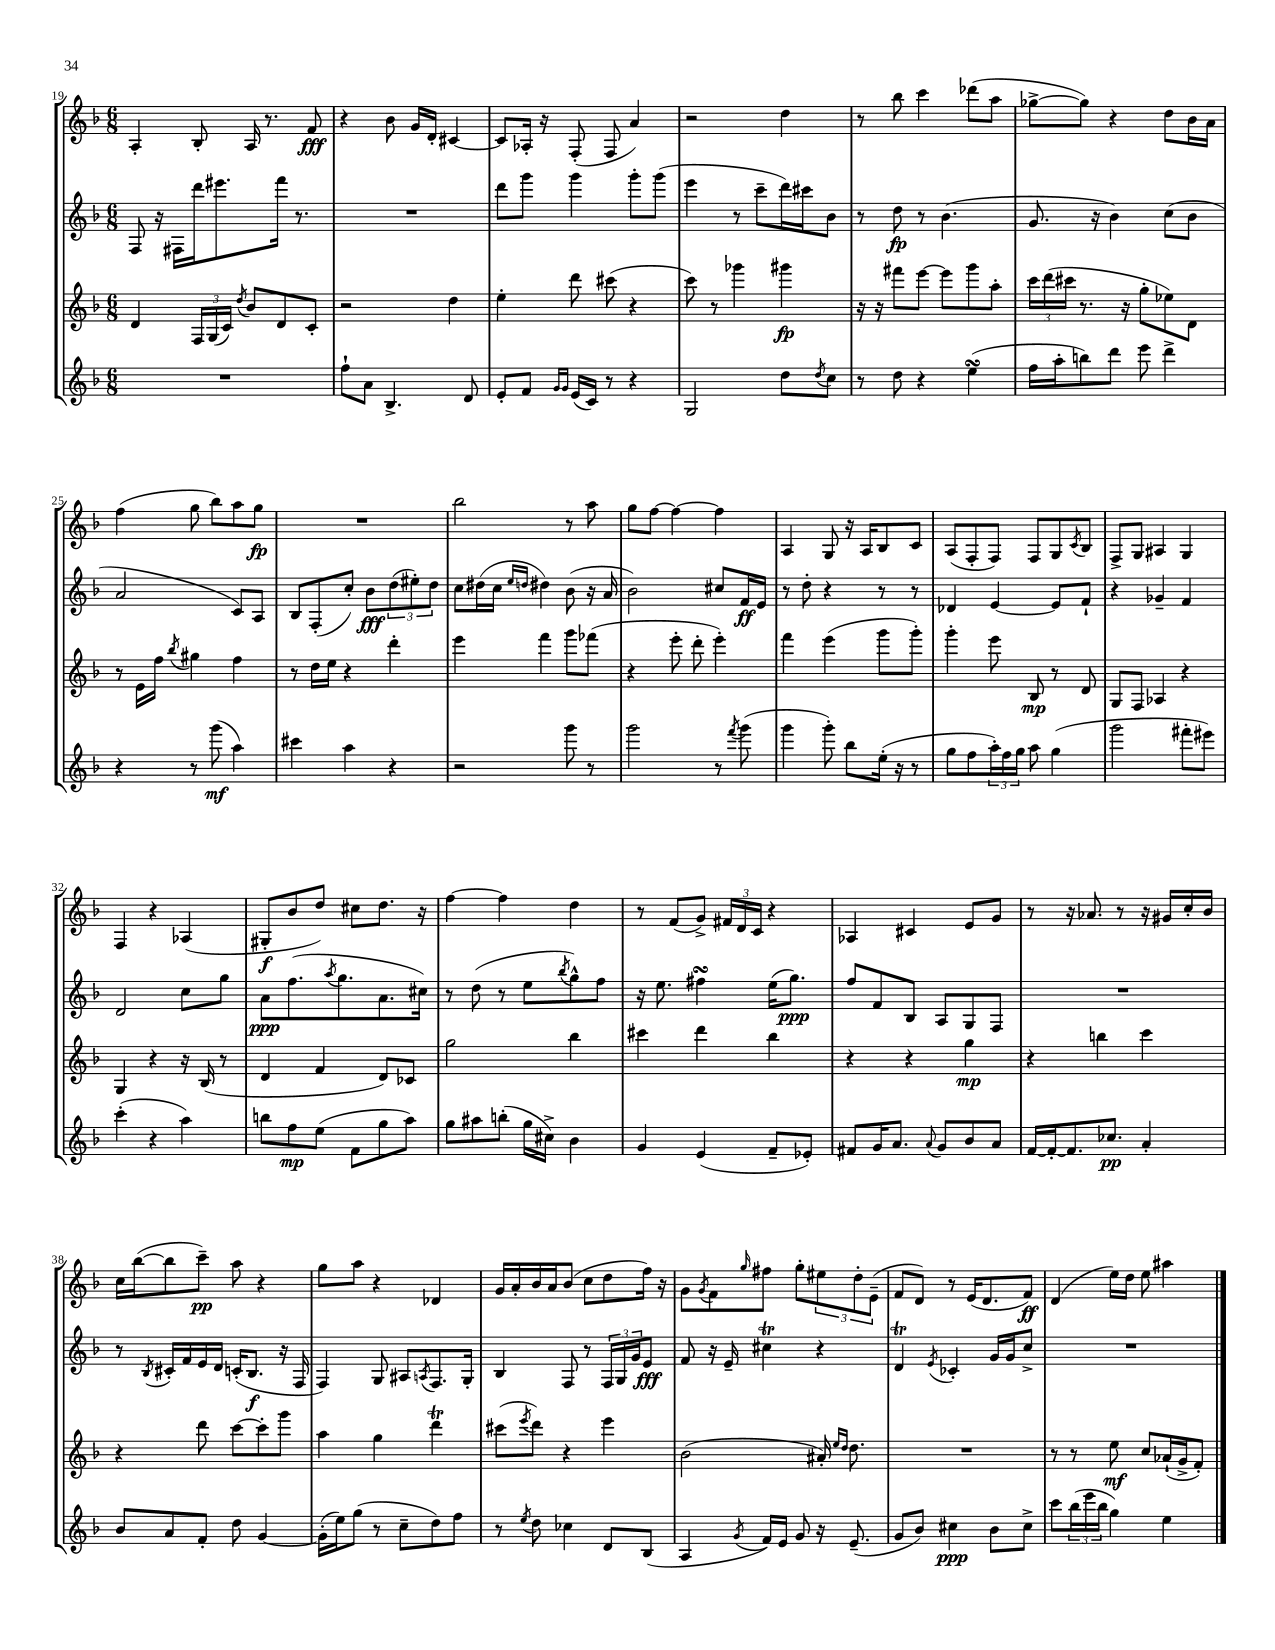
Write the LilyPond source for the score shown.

<<
\new StaffGroup <<
\new Staff = "s0" {
    \clef treble \key f \major \numericTimeSignature \time 6/8
    a4-. bes8-. a16 r8. f'8\fff |
    r4 bes'8 g'16 d'16-. cis'4~ |
    cis'8 aes16-. r16 f8-.( f8 a'4) |
    r2 d''4 |
    r8 bes''8 c'''4 des'''8( a''8 |
    ges''8~-> ges''8) r4 d''8 bes'16 a'16 |
    f''4( g''8 bes''8) a''8 g''8\fp |
    R2. |
    bes''2 r8 a''8 |
    g''8 f''8~ f''4~ f''4 |
    a4 g8 r16 a16 bes8 c'8 |
    a8( f8-. f8) f8 g8 \acciaccatura { c'8 } bes8 |
    f8-> g8 ais4 g4 |
    f4 r4 aes4( |
    gis8-.\f bes'8 d''8) cis''8 d''8. r16 |
    f''4~ f''4 d''4 |
    r8 f'8( g'8->) \tuplet 3/2 { fis'16 d'16 c'16 } r4 |
    aes4 cis'4 e'8 g'8 |
    r8 r16 aes'8. r8 r16 gis'16 c''16-. bes'16 |
    c''16 bes''16~( bes''8 c'''8--\pp) a''8 r4 |
    g''8 a''8 r4 des'4 |
    g'16 a'16-. bes'16 a'16 bes'8( c''8 d''8 f''16) r16 |
    g'8 \acciaccatura { g'8 } f'8 \grace { g''16 } fis''8 g''8-. \tuplet 3/2 { eis''8 d''8-. e'8--( } |
    f'8 d'8) r8 e'16( d'8. f'8\ff) |
    d'4( e''16) d''16 e''8 ais''4 \bar "|." |
}
\new Staff = "s1" {
    \clef treble \key f \major \numericTimeSignature \time 6/8
    f8 r16 fis16 d'''16 eis'''8. f'''16 r8. |
    R2. |
    d'''8 g'''8 g'''4 g'''8-. g'''8( |
    e'''4 r8 c'''8-- d'''16) cis'''16 bes'8 |
    r8 d''8\fp r8 bes'4.( |
    g'8. r16 bes'4) c''8( bes'8 |
    a'2 c'8) a8 |
    bes8 f8-.( c''8-.) bes'8\fff \tuplet 3/2 { d''8( eis''8-.) d''8 } |
    c''8 dis''16( c''16 \grace { e''16 d''16 } dis''4) bes'8( r16 a'16 |
    bes'2) cis''8 f'16\ff e'16 |
    r8 d''8-. r4 r8 r8 |
    des'4 e'4~ e'8 f'8-! |
    r4 ges'4-- f'4 |
    d'2 c''8 g''8 |
    a'8\ppp f''8.( \acciaccatura { a''8 } g''8. a'8. cis''16) |
    r8 d''8( r8 e''8 \acciaccatura { bes''8 } g''8-^) f''8 |
    r16 e''8. fis''4\turn e''16( g''8.\ppp) |
    f''8 f'8 bes8 a8 g8 f8 |
    R2. |
    r8 \acciaccatura { bes8 } cis'16-. f'16 e'16 d'16 c'16-.( bes8.\f r16 f16 |
    f4) g8 ais8 \acciaccatura { a8 } f8. g16-. |
    bes4 f8 r8 \tuplet 3/2 { f16 g16 g'16 } e'8\fff |
    f'8 r16 e'16-- cis''4\trill r4 |
    d'4\trill \acciaccatura { e'8 } ces'4-. g'16 g'16 c''8-> |
    R2. \bar "|." |
}
\new Staff = "s2" {
    \clef treble \key f \major \numericTimeSignature \time 6/8
    d'4 \tuplet 3/2 { f16 g16( c'16) } \acciaccatura { d''8 } bes'8 d'8 c'8-. |
    r2 d''4 |
    e''4-. d'''8 cis'''8( r4 |
    c'''8) r8 ges'''4 gis'''4\fp |
    r16 r16 fis'''8 e'''8~ e'''8 g'''8 a''8-. |
    \tuplet 3/2 { c'''16 d'''16( cis'''16 } r8. r16 g''8-. ees''8) d'8 |
    r8 e'16 f''16 \acciaccatura { bes''8 } gis''4 f''4 |
    r8 d''16 e''16 r4 d'''4-. |
    e'''4 f'''4 g'''8 fes'''8( |
    r4 e'''8-. d'''8-. e'''4-.) |
    f'''4 e'''4( g'''8 g'''8-.) |
    g'''4-. e'''8 bes8\mp r8 d'8 |
    g8 f8 aes4 r4 |
    g4 r4 r16 bes16( r8 |
    d'4 f'4 d'8) ces'8 |
    g''2 bes''4 |
    cis'''4 d'''4 bes''4 |
    r4 r4 g''4\mp |
    r4 b''4 c'''4 |
    r4 d'''8 c'''8~ c'''8-. g'''8 |
    a''4 g''4 d'''4\trill |
    cis'''8( \acciaccatura { e'''8 } d'''8) r4 e'''4 |
    bes'2( ais'16-.) \grace { e''16 d''16 } d''8. |
    R2. |
    r8 r8 e''8\mf c''8 aes'16-!( g'16-> f'8-.) \bar "|." |
}
\new Staff = "s3" {
    \clef treble \key f \major \numericTimeSignature \time 6/8
    R2. |
    f''8-! a'8 bes4.-> d'8 |
    e'8-. f'8 \grace { g'16 g'16 } e'16( c'16) r8 r4 |
    g2 d''8 \acciaccatura { d''8 } c''8 |
    r8 d''8 r4 e''4\turn( |
    f''16 a''16-. b''8) d'''8 e'''8 d'''4-> |
    r4 r8 g'''8\mf( a''4) |
    cis'''4 a''4 r4 |
    r2 g'''8 r8 |
    g'''2 r8 \acciaccatura { f'''8 } g'''8( |
    g'''4 g'''8-.) bes''8 e''16-.( r16 r8 |
    g''8 f''8 \tuplet 3/2 { a''16-.) f''16 g''16 } a''8 g''4( |
    g'''2 fis'''8-. eis'''8) |
    c'''4-.( r4 a''4) |
    b''8 f''8\mp e''8( f'8 g''8 a''8) |
    g''8 ais''8 b''8-.( g''16 cis''16->) bes'4 |
    g'4 e'4( f'8-- ees'8-.) |
    fis'8 g'16 a'8. \appoggiatura { a'8 } g'8 bes'8 a'8 |
    f'16~ f'16~-. f'8. ces''8.\pp a'4-. |
    bes'8 a'8 f'8-. d''8 g'4~ |
    g'16-.( e''16) g''8( r8 c''8-- d''8) f''8 |
    r8 \acciaccatura { e''8 } d''8 ces''4 d'8 bes8( |
    a4 \acciaccatura { g'8 } f'16) e'16 g'8 r16 e'8.--( |
    g'8 bes'8) cis''4\ppp bes'8 cis''8-> |
    c'''8 \tuplet 3/2 { bes''16( e'''16 bes''16 } g''4) e''4 \bar "|." |
}
>>
>>
\layout { \context { \Score currentBarNumber = #19 } }
